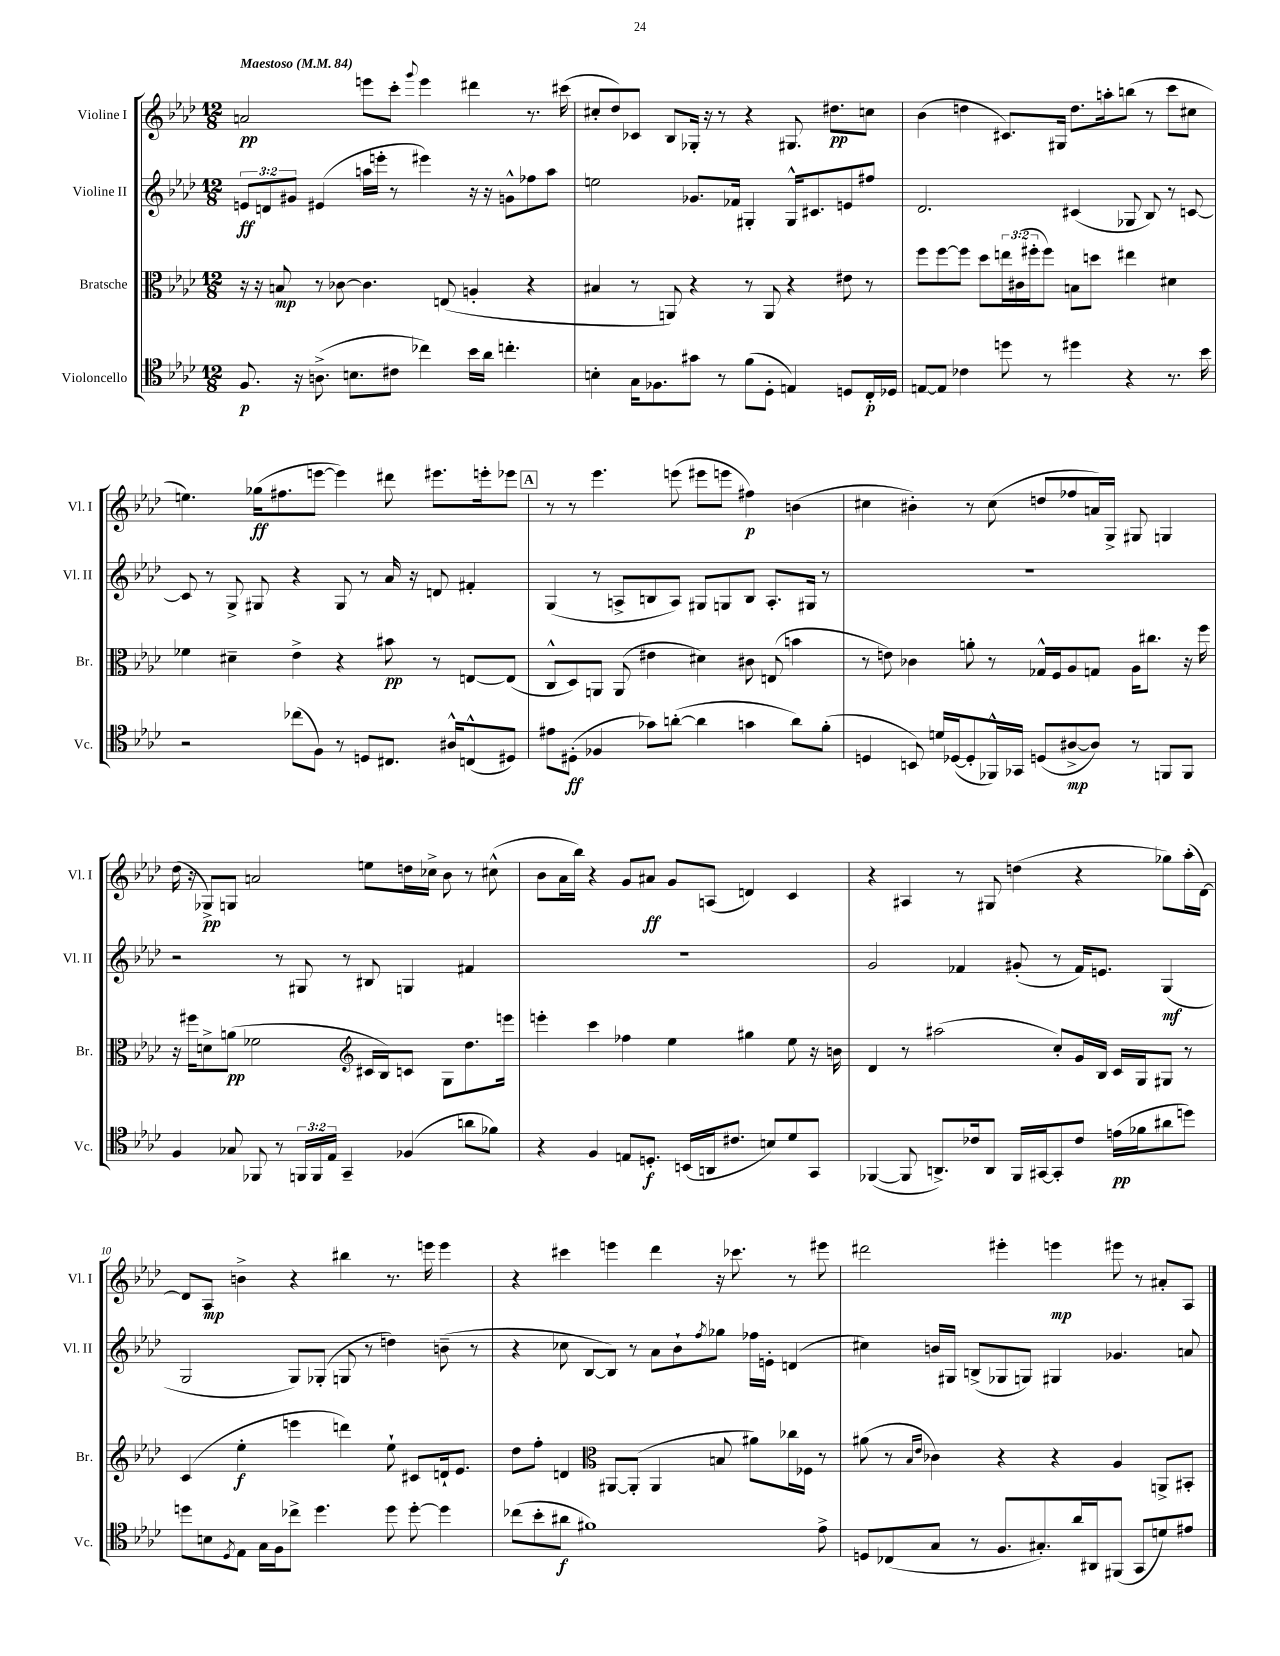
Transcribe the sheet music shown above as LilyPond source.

<<
\new StaffGroup <<
\new Staff = "s0" \with { instrumentName = "Violine I" shortInstrumentName = "Vl. I" } {
    \clef treble \key aes \major \numericTimeSignature \time 12/8 \tempo "Maestoso" 4 = 84
    a'2\pp e'''8 c'''8-. \appoggiatura { g'''8 } e'''4 dis'''4 r8. cis'''16( |
    cis''8-. des''8) ces'8 bes8 ges16-. r16 r8 r4 gis8. dis''8.\pp c''8 |
    bes'4( d''4 cis'8.) gis16 d''8. a''16-. b''8( r8 c'''8 cis''8 |
    e''4.) ges''16\ff( fis''8. e'''8~ e'''4) dis'''8 eis'''8. e'''16-. ees'''8 |
    \mark \markup { \box "A" } r8 r8 ees'''4. e'''8( eis'''8 e'''8 fis''4\p) b'4( |
    cis''4 bis'4-.) r8 cis''8( d''8 fes''8 a'16) g16-> gis8 g4 |
    des''16( r16 ges8->\pp) g8 a'2 e''8 d''16 ces''16-> bes'8 r8 cis''8-^( |
    bes'8 aes'16 bes''16) r4 g'8 ais'8\ff g'8 a8( d'4) c'4 |
    r4 ais4 r8 gis8 d''4( r4 ges''8) aes''16-.( des'16~) |
    des'8 aes8\mp b'4-> r4 bis''4 r8. e'''16 e'''4 |
    r4 cis'''4 e'''4 des'''4 r16 ces'''8. r8 eis'''8 |
    dis'''2 eis'''4-. e'''4\mp eis'''8 r8 ais'8-. aes8 \bar "|." |
}
\new Staff = "s1" \with { instrumentName = "Violine II" shortInstrumentName = "Vl. II" } {
    \clef treble \key aes \major \numericTimeSignature \time 12/8 \override Staff.TupletNumber.text = #tuplet-number::calc-fraction-text
    \tuplet 3/2 { e'8\ff d'8 gis'8 } eis'4( a''16 e'''16-. r8 eis'''4) r16 r16 g'8-^ fes''8 a''8 |
    e''2 ges'8. fes'16 gis4-. gis16-^ cis'8. e'8 fis''8 |
    des'2. cis'4( ges8 bes8) r8 c'8~ |
    c'8 r8 g8-> gis8 r4 gis8 r8 aes'16 r16 d'8 fis'4-. |
    \mark \markup { \box "A" } g4( r8 a8-> b8 a8) gis8 g8 b8 a8.-. gis16 r8 |
    R1. |
    r2 r8 gis8 r8 bis8 g4 fis'4 |
    R1. |
    g'2 fes'4 gis'8-.( r8 fes'16) e'8. g4\mf( |
    g2 g8) ges8-.( g8 r8 d''4) b'8--( r8 |
    r4 ces''8 bes8~ bes8) r8 aes'8 bes'8-! \acciaccatura { f''8 } ges''8 fes''16 e'16-. d'4( |
    cis''4) b'16 gis16 b8->( ges8 g8) gis4 ges'4. a'8 \bar "|." |
}
\new Staff = "s2" \with { instrumentName = "Bratsche" shortInstrumentName = "Br." } {
    \clef alto \key aes \major \numericTimeSignature \time 12/8 \override Staff.TupletNumber.text = #tuplet-number::calc-fraction-text
    r16 r16 b8\mp r8 ces'8~ ces'4. e8( a4-. r4 |
    bis4 r8 a,8) r4 r8 a,8 r4 eis'8 r8 |
    f''8 f''8~ f''8 des''8 \tuplet 3/2 { e''16 cis'16( fis''16-. } fis''8) b8 d''8 eis''4 dis'4 |
    fes'4 dis'4-- ees'4-> r4 bis'8\pp r8 e8~ e8( |
    \mark \markup { \box "A" } c8-^ des8) a,8 a,8( eis'4 dis'4) cis'8 e8( b'4 |
    r8 e'8) ces'4 a'8-. r8 ges16-^ f16 aes8 g8 aes16 cis''8. r16 f''16 |
    r16 fis''16 d'8-> a'8\pp( fes'2 \clef treble cis'16 bes16) c'8 g8 des''8. e'''16 |
    e'''4-. c'''4 fes''4 ees''4 gis''4 ees''8 r16 b'16 |
    des'4 r8 ais''2( c''8-.) g'16 bes16 c'16 g16 gis8 r8 |
    c'4( ees''4-.\f e'''4 d'''4) ees''8-! cis'8 d'16-! ees'8. |
    des''8 f''8-. d'4 \clef alto ais,8~ ais,8-.( ais,4 b8 ais'8) ces''16 fes16 r8 |
    ais'8( r8 \grace { bes16 ees'16 } ces'4) r4 r4 aes4 a,8-> bis,8-. \bar "|." |
}
\new Staff = "s3" \with { instrumentName = "Violoncello" shortInstrumentName = "Vc." } {
    \clef tenor \key aes \major \numericTimeSignature \time 12/8 \override Staff.TupletNumber.text = #tuplet-number::calc-fraction-text
    f8.\p r16 a8.->( b8. cis'8 ces''4) bes'16 aes'16 c''4.-. |
    b4-. g16 fes8. gis'8 r8 f'8( des8-. e4) d8 c16-.\p des16 |
    e8~ e8 ces'4 d''8 r8 dis''4 r4 r8. bes'16 |
    r2 ces''8( f8) r8 d8 cis8. ais16-^ c8-^( dis8) |
    \mark \markup { \box "A" } eis'8 dis8-.\ff( fes4 ges'8) a'8~-.( a'4 g'4 a'8) f'8-.( |
    d4 b,8) d'16 des16~( des8-. fes,16-^) ges,16 d8( ais8~->\mp ais8) r8 f,8 f,8 |
    f4 ges8 fes,8 r8 \tuplet 3/2 { f,16 f,16 ees16 } g,4-- fes4( a'8 fes'8) |
    r4 f4 e8 d8.-.\f b,16( a,16 cis'8. b8) des'8 g,8 |
    fes,4~( fes,8 a,8.->) ces'16 a,8 fes,16 gis,16~ gis,8-. ces'8 e'16\pp( fes'16 ais'8 d''8) |
    d''8 b8 \acciaccatura { des8 } ees8 g16 f16 ces''8-> d''4. d''8 d''8~-. d''4 |
    ces''8( bes'8-. ais'8\f fis'1) ees'8-> |
    d8 ces8( g8 r8 f8. gis8.-.) aes'16 ais,16 fis,8( g,8 d'8) eis'8 \bar "|." |
}
>>
>>
\layout { \context { \Score \override BarNumber.break-visibility = ##(#f #t #t) barNumberVisibility = #(every-nth-bar-number-visible 5) } }
